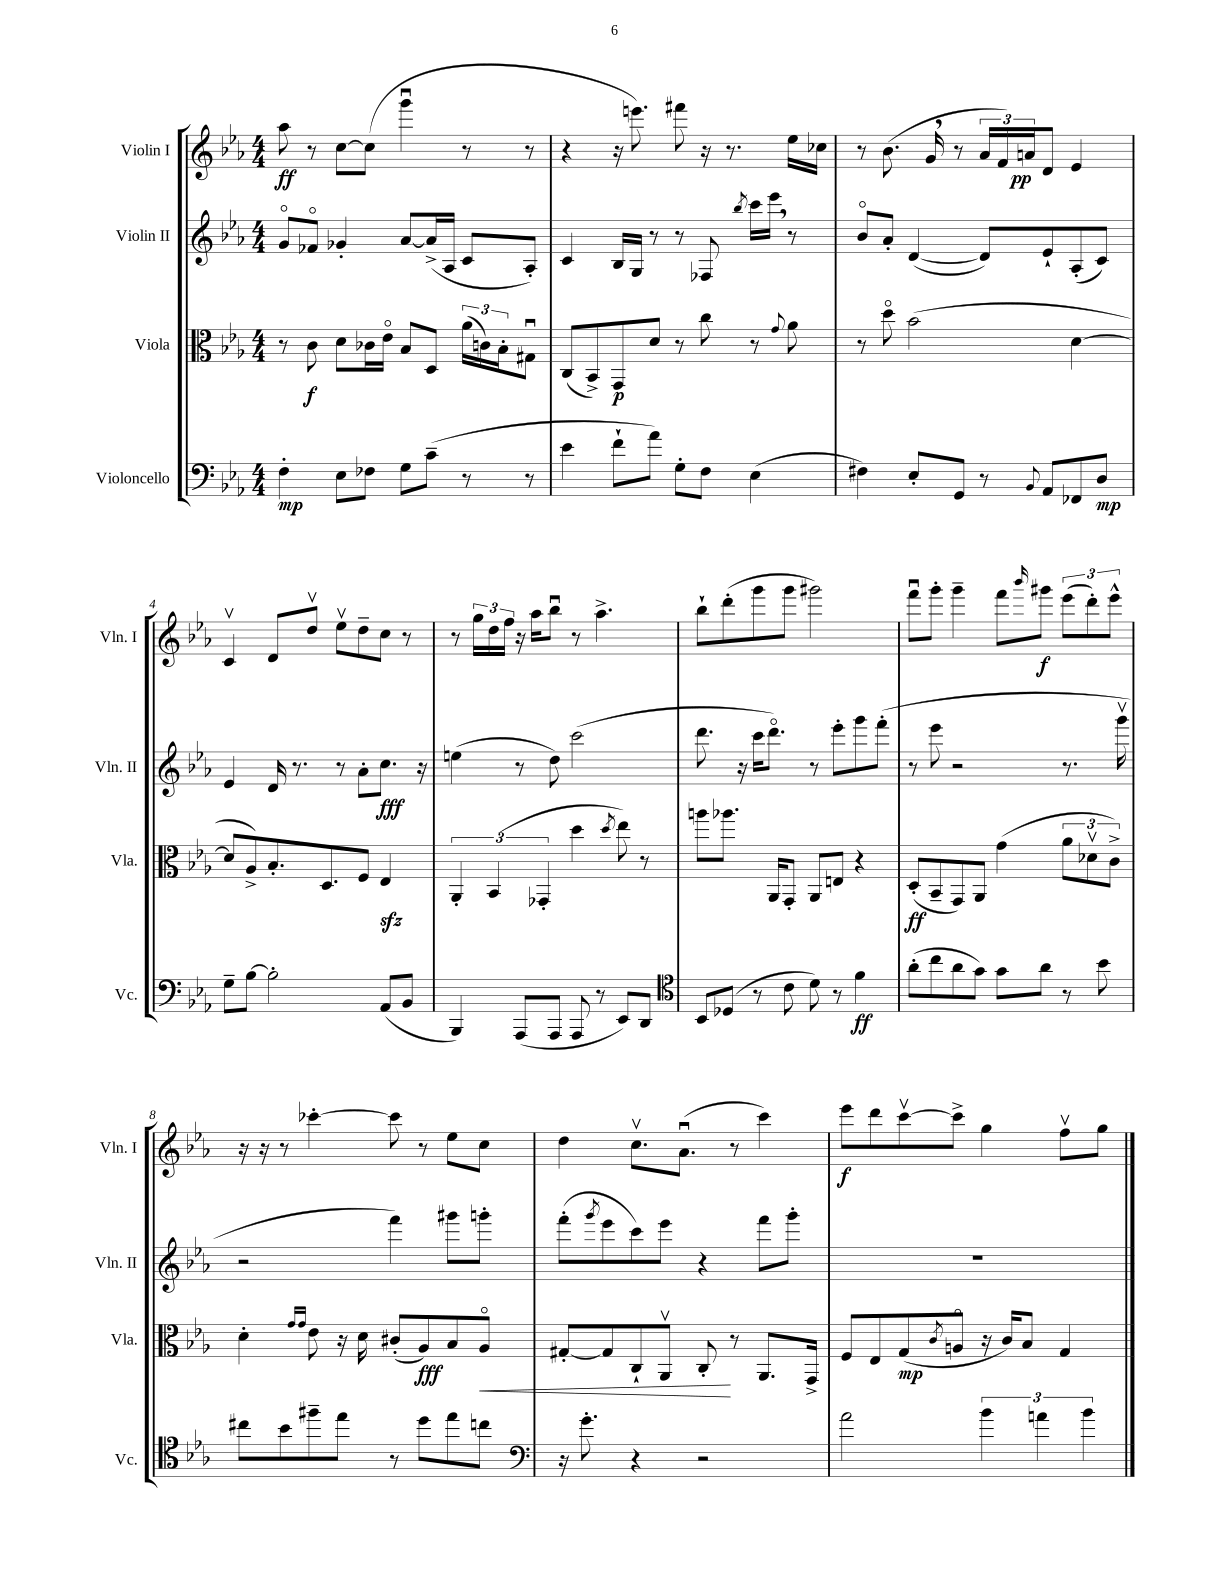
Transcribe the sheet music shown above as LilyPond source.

<<
\new StaffGroup <<
\new Staff = "s0" \with { instrumentName = "Violin I" shortInstrumentName = "Vln. I" } {
    \clef treble \key ees \major \numericTimeSignature \time 4/4
    aes''8\ff r8 c''8~ c''8( g'''4\downbow r8 r8 |
    r4 r16 e'''8.) fis'''8 r16 r8. ees''16 ces''16 |
    r8 bes'8.( g'16 \breathe r8 \tuplet 3/2 { aes'16 f'16) a'16\pp } d'8 ees'4 |
    c'4\upbow d'8 d''8\upbow ees''8\upbow d''8-- c''8 r8 |
    r8 \tuplet 3/2 { g''16 d''16 f''16 } r16 aes''16 bes''8\downbow r8 aes''4.-> |
    bes''8-! d'''8-.( g'''8 g'''8 gis'''2) |
    f'''8\downbow g'''8-. g'''4-- f'''8 \grace { bes'''16 } gis'''8\f \tuplet 3/2 { ees'''8( d'''8-.) ees'''8-^ } |
    r16 r16 r8 ces'''4~-. ces'''8 r8 ees''8 c''8 |
    d''4 c''8.\upbow aes'8.\downbow( r8 c'''4) |
    ees'''8\f d'''8 c'''8~\upbow c'''8-> g''4 f''8\upbow g''8 \bar "|." |
}
\new Staff = "s1" \with { instrumentName = "Violin II" shortInstrumentName = "Vln. II" } {
    \clef treble \key ees \major \numericTimeSignature \time 4/4
    g'8\flageolet fes'8\flageolet ges'4-. aes'8~ aes'16->( aes16 c'8 aes8-.) |
    c'4 bes16 g16 r8 r8 fes8 \acciaccatura { bes''8 } c'''16 ees'''16 \breathe r8 |
    bes'8\flageolet aes'8-. d'4~( d'8) ees'8-! aes8-.( c'8) |
    ees'4 d'16 r8. r8 aes'8-. c''8.\fff r16 |
    e''4( r8 d''8) c'''2( |
    d'''8. r16 c'''16 d'''8.\flageolet) r8 ees'''8-. g'''8 f'''8-.( |
    r8 ees'''8 r2 r8. g'''16\upbow |
    r2 f'''4) gis'''8 g'''8-. |
    f'''8-.( \acciaccatura { g'''8 } ees'''8 c'''8) ees'''8 r4 f'''8 g'''8-. |
    R1 \bar "|." |
}
\new Staff = "s2" \with { instrumentName = "Viola" shortInstrumentName = "Vla." } {
    \clef alto \key ees \major \numericTimeSignature \time 4/4
    r8 c'8\f d'8 ces'16 ees'16\flageolet bes8 d8 \tuplet 3/2 { aes'16( c'16) bes16-. } gis8\downbow |
    c8( bes,8->) g,8\p d'8 r8 c''8 r8 \appoggiatura { g'8 } aes'8 |
    r8 d''8\flageolet bes'2( d'4~ |
    d'8 aes8->) bes8.-. d8. f8 ees4\sfz |
    \tuplet 3/2 { aes,4-. bes,4( ges,4-. } d''4 \acciaccatura { d''8 } ees''8) r8 |
    a''8 aes''8. aes,16 g,8-. aes,8 e8 r4 |
    d8-.\ff( bes,8-- g,8) aes,8 g'4( \tuplet 3/2 { aes'8 des'8\upbow c'8->) } |
    d'4-. \grace { g'16 g'16 } ees'8 r16 d'16 cis'8-.( aes8\fff) bes8 aes8\flageolet\< |
    gis8~-. gis8 c8-! aes,8\upbow c8-.\! r8 aes,8. g,16-> |
    f8 ees8 g8\mp( \acciaccatura { c'8 } a8\flageolet r16 c'16) bes8 g4 \bar "|." |
}
\new Staff = "s3" \with { instrumentName = "Violoncello" shortInstrumentName = "Vc." } {
    \clef bass \key ees \major \numericTimeSignature \time 4/4
    f4-.\mp ees8 fes8 g8 c'8--( r8 r8 |
    ees'4 f'8-! aes'8) g8-. f8 ees4( |
    fis4) ees8-. g,8 r8 \appoggiatura { bes,8 } aes,8 fes,8 d8\mp |
    g8-- bes8~ bes2-. aes,8( bes,8 |
    bes,,4) aes,,8( aes,,8 aes,,8 r8 ees,8) d,8 |
    \clef tenor bes,8 des8( r8 c'8 d'8) r8 f'4\ff |
    aes'8-.( c''8 aes'8 g'8) g'8 aes'8 r8 bes'8 |
    cis''8 bes'8 fis''8-- ees''8 r8 d''8 ees''8 c''8 |
    \clef bass r16 g'8.-. r4 r2 |
    aes'2 \tuplet 3/2 { bes'4 a'4 bes'4 } \bar "|." |
}
>>
>>
